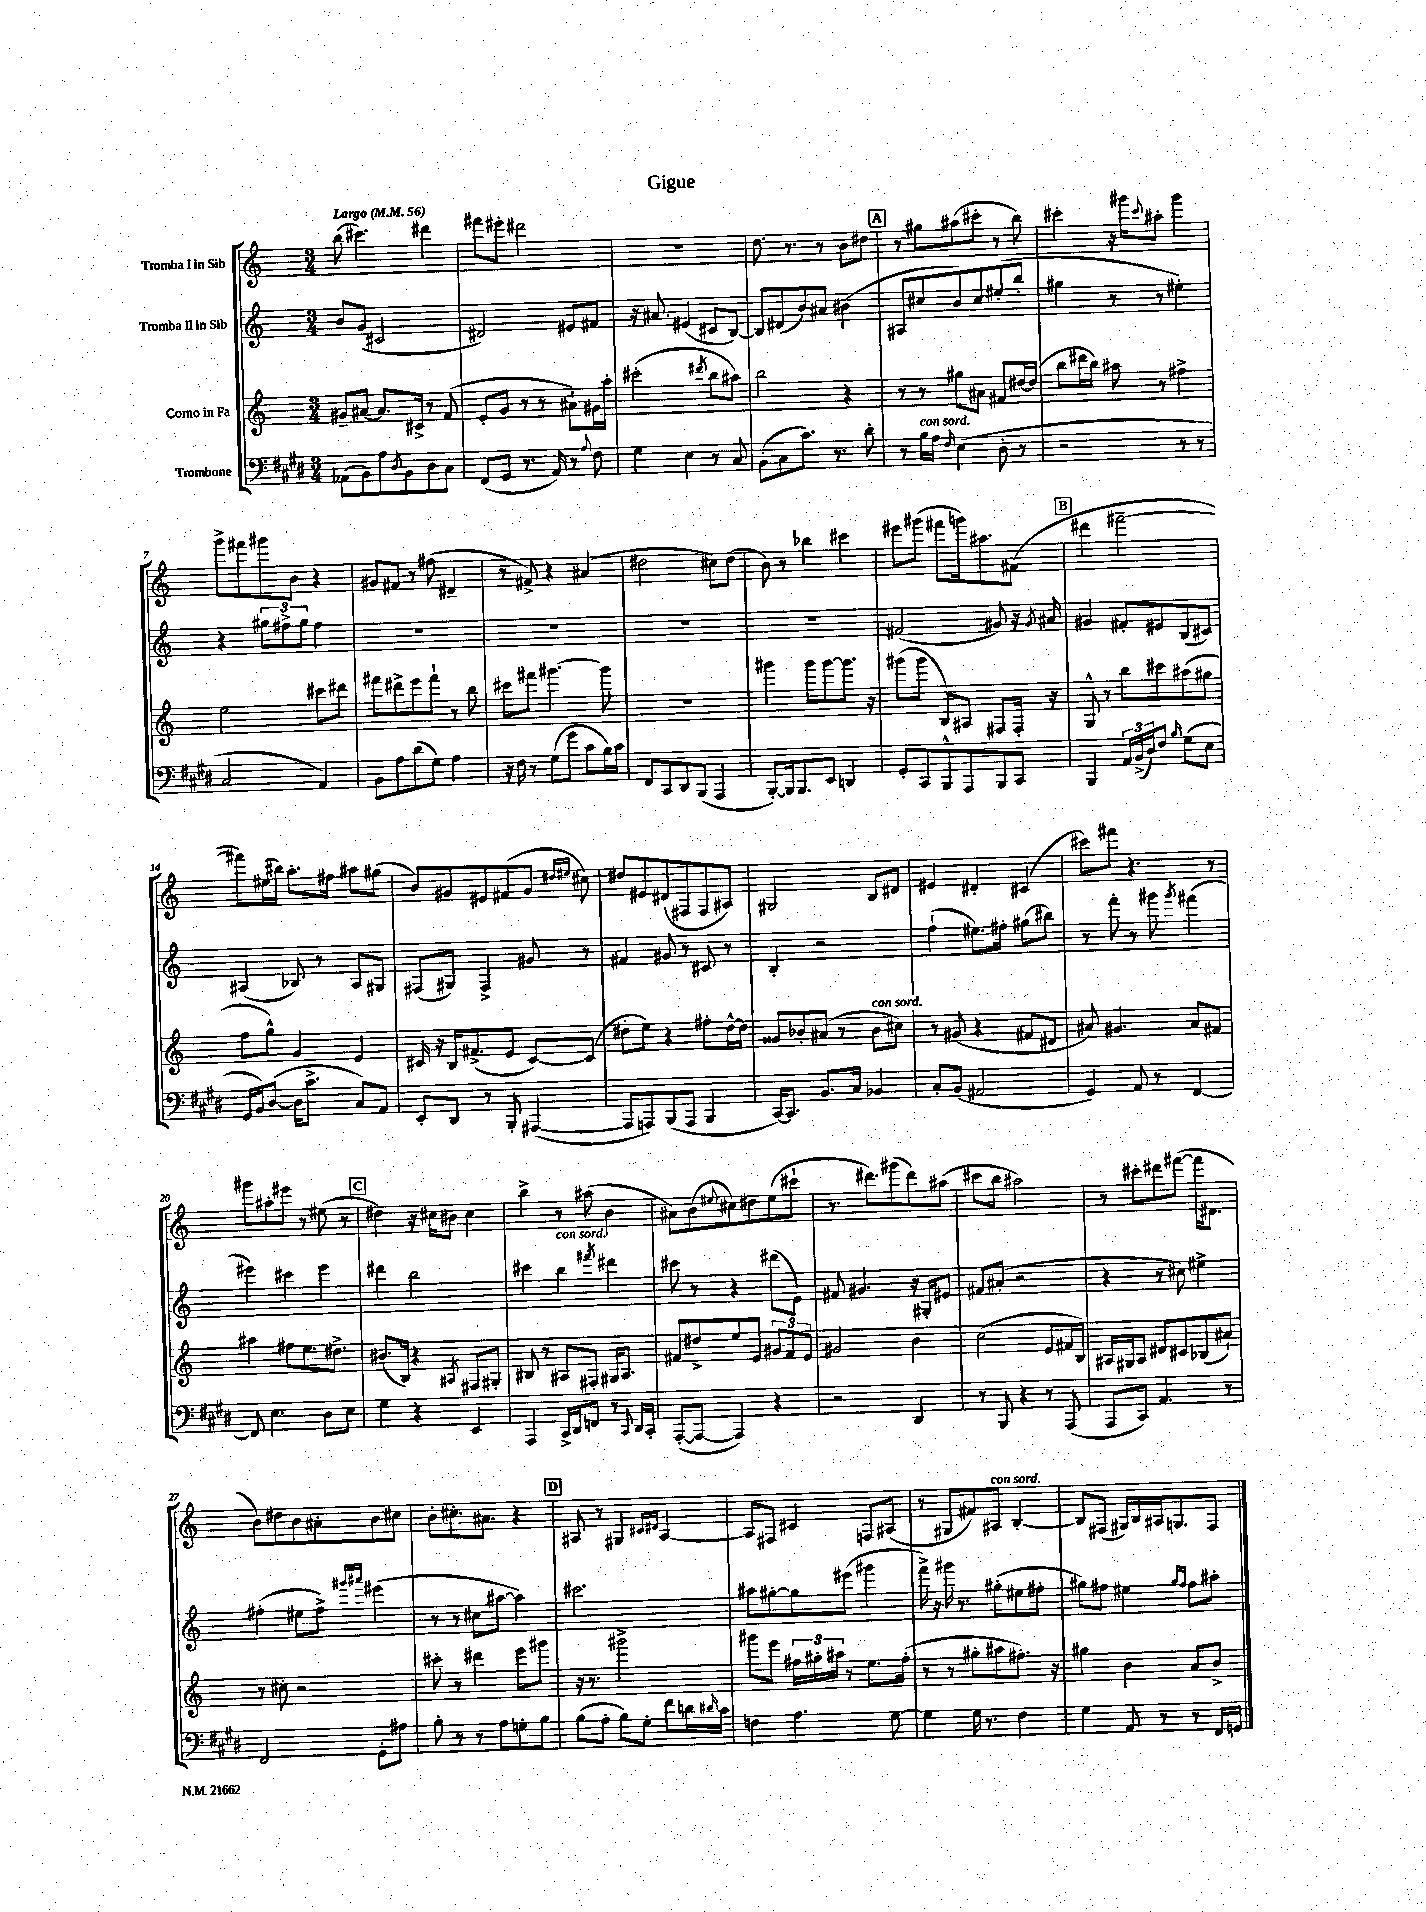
\header { title = "Gigue" }
<<
\new StaffGroup <<
\new Staff = "s0" \with { instrumentName = "Tromba I in Sib" } {
    \clef treble \key c \major \numericTimeSignature \time 3/4 \tempo "Largo" 4 = 56
    b''8( cis'''4.) dis'''4 |
    fis'''8 eis'''8-. dis'''2 |
    R2. |
    d''8. r8. r8 b'8 dis''8 |
    \mark \markup { \box "A" } r8 gis''8 ais''8( cis'''8-. r8 b''8) |
    cis'''4-. r16 gis'''16 \appoggiatura { cis'''8 } ais''8-. gis'''4 |
    g'''8-> fis'''8 gis'''8 b'8 r4 |
    gis'8 fis'8 r8 fis''8( dis'4-- |
    r8 fis'8->) r4 ais'4( |
    dis''2 cis''8) dis''8( |
    b'8) r8 bes''4 cis'''4 |
    eis'''8 gis'''8( fis'''8 g'''16) ais''8. fis'8( |
    \mark \markup { \box "B" } dis'''4 fis'''2~-- |
    fis'''8) eis''16( bis''16) a''8.-. fis''16 ais''8 gis''8( |
    b'8) gis'8 eis'8 fis'8( gis'8 \grace { dis''16 eis''16 } cis''8) |
    dis''8 eis'8 dis'8( fis8 fis8 ais8) |
    gis2 b8 dis'8 |
    eis'4 dis'4-. cis'4( |
    cis'''8) fis'''8 r4. r8 |
    gis'''8 ais''8-. eis'''8 r8 eis''8( r8 |
    \mark \markup { \box "C" } dis''4) r16 cis''16 bis'8 cis''4 |
    b''4-> r8 ais''8( b'4 |
    ais'8) b'8( \appoggiatura { eis''8 } cis''8) dis''8 eis''8( cis'''8-! |
    r8. dis'''8.) gis'''8( dis'''8) ais''8( |
    cis'''8 b''8 ais''2) |
    r8 cis'''8-. dis'''8 fis'''8~( fis'''16 dis'8. |
    b'8) dis''8 b'8 ais'8-. b'8 cis''8 |
    b'8-. cis''8.-. ais'8. r4 |
    \mark \markup { \box "D" } ais8 r8 gis4 \grace { cis'16 dis'16 } ais4~ |
    ais8 fis8 cis'4 f8 ais8( |
    r8 gis8 fis'8) ais8^\markup { \italic "con sord." } b4~-. |
    b8 fis8( gis16) b16 ais16 g8. fis8 \bar "|." |
}
\new Staff = "s1" \with { instrumentName = "Tromba II in Sib" } {
    \clef treble \key c \major \numericTimeSignature \time 3/4
    b'8 g'8( cis'2 |
    dis'2) eis'8 fis'8 |
    r16 ais'8. eis'4( cis'8 b8~) |
    b8 dis'8( b'8) ais'8 bis'4( |
    \mark \markup { \box "A" } ais8 cis''8 b'8) cis''8 eis''8-.( b''8-. |
    gis''4 r8 r8 eis''4-.) |
    r4 \tuplet 3/2 { gis''8 fis''8-> gis''8 } fis''4 |
    R2. |
    R2. |
    R2. |
    R2. |
    fis'2( gis'8) r16 \acciaccatura { gis'8 } ais'16 |
    \mark \markup { \box "B" } gis'4 fis'8-. eis'8 b8( cis'8) |
    ais4( bes8) r8 ais8 gis8 |
    fis8( gis8) fis4-> gis'8 r8 |
    fis'4 gis'8 r8 cis'8 r8 |
    b4-. r2 |
    f''4-!( eis''8.) fis''16-. gis''8( bis''8) |
    r8 f'''8-. r8 gis'''8 \acciaccatura { gis'''8 } fis'''4( |
    eis'''4) cis'''4 eis'''4 |
    \mark \markup { \box "C" } dis'''4 b''2 |
    cis'''4 b''4^\markup { \italic "con sord." } \acciaccatura { fis'''8 } dis'''4 |
    cis'''8 r8 r4 dis'''8( e'8) |
    fis'8 gis'4. r16 gis16-. eis'8 |
    fis'8 ais'8-.( r2 |
    r4 r8 cis''8) eis''4-> |
    fis''4-.( eis''8 fis''8->) \grace { gis'''16 ais'''16 } eis'''4( |
    r8 r8 cis''8 ais''8~ ais''4) |
    \mark \markup { \box "D" } cis'''2. |
    ais''8 gis''8~-. gis''8 eis'''8( gis'''4 |
    f'''16->) r16 gis'''16 r8. gis''8-.( eis''8 fis''8-. |
    gis''8) fis''8 eis''4 \grace { gis''16 fis''16 } fis''8 ais''8-. \bar "|." |
}
\new Staff = "s2" \with { instrumentName = "Corno in Fa" } {
    \clef treble \key c \major \numericTimeSignature \time 3/4
    gis'8-- ais'8~ ais'8. cis'16-> r8 f'8( |
    e'8-. g'8 r8 r8 ais'8-!) gis'16 a''16-. |
    cis'''2-.( \acciaccatura { dis'''8 } b''8 ais''8) |
    b''2 r4 |
    \mark \markup { \box "A" } r8 r8 gis''8 ais'8 fis'8 dis''16~ dis''16( |
    b''8 dis'''16 b''16) ais''8 r8 fis''4-> |
    e''2 cis'''8 dis'''8 |
    fis'''8 dis'''8-> e'''8 fis'''8-! r8 b''8 |
    cis'''8 fis'''8 gis'''4.~ gis'''8 |
    R2. |
    gis'''4 gis'''8 gis'''8~ gis'''8. r16 |
    gis'''8( gis'''8 b8) ais8 fis8 fis16-. r16 |
    \mark \markup { \box "B" } g8-^ r8 b''8 cis'''8 ais''8( gis''8 |
    f''8 g''8-^) g'4 e'4 |
    cis'16 r16 b16 fis'8.->( e'8 cis'8~) cis'8( |
    dis''8-. e''8) r4 fis''8-. dis''16~-^ dis''16 |
    gisis'8 bes'8-. ais'8( r8 bes'8^\markup { \italic "con sord." } cis''8) |
    r8 gis'8( r4 fis'8 dis'8 |
    ais'8) gis'4. ais'8 fis'8 |
    ais''4 fis''8 e''8. dis''8.-> |
    \mark \markup { \box "C" } bis'8.( b16) r4 \acciaccatura { ais8 } fis8 gis8-. |
    bis8 r8 ais8 fis8-. gis16 ais8. |
    fis'8 dis''8-> e''8 e'8 \tuplet 3/2 { gis'8 fis'8 e'8 } |
    gis'2 b'4 |
    c''2( e'8 fis'16 b16) |
    ais16 gis16 ais8 dis'8 cis'8 bes8( ais'8-!) |
    r8 cis''8-. r2 |
    cis'''8-. r8 dis'''4 e'''8 gis'''8 |
    \mark \markup { \box "D" } r16 r8. gis'''2-> |
    gis'''8 e'''8 \tuplet 3/2 { fis''16 gis''16-. ais''16 } r8 e''8. fis''16-.( |
    r8 r8 gis''8-. ais''8 fis''8.-.) r16 |
    gis''4 b'4 a'8 b'8-> \bar "|." |
}
\new Staff = "s3" \with { instrumentName = "Trombone" } {
    \clef bass \key e \major \numericTimeSignature \time 3/4
    aes,8( b,8) a8 \acciaccatura { dis8 } b,8 dis8 cis8 |
    fis,8( gis,8 r8. a,16) r8 \appoggiatura { a8 } fis8 |
    gis4 e4 r8 cis8 |
    b,8-.( cis8 cis'8.) r8. dis'8-. |
    \mark \markup { \box "A" } r8 b16^\markup { \italic "con sord." } a16 \grace { fis16 } e4( dis8-. r8 |
    r2 r8 r8 |
    cis2 a,4) |
    b,8 a8 dis'8( gis8) a4 |
    r16 fis16 r8 gis8( gis'8 cis'8 b16) cis'16 |
    fis,8 cis,8 dis,8 b,,8( a,,4 |
    b,,8~-.) b,,16 b,,8. e,8 d,4 |
    gis,8-. cis,8 b,,8-^ a,,8 b,,8 cis,8 |
    \mark \markup { \box "B" } b,,4 \tuplet 3/2 { a,16 b,16->( dis16) } fis8 \grace { b16 } gis8( e8 |
    gis,16 b,16) dis8~( dis16 cis'8.-> cis8) a,8 |
    e,8-. dis,8 r8 b,,8-. ais,,4~( |
    ais,,8 a,,8) b,,8( a,,8 b,,4 |
    cis,16~) cis,8. b,8. cis16 bes,4 |
    cis8-. b,8( ais,2 |
    gis,4) a,8 r8 fis,4~ |
    fis,8 e4. dis8 e8 |
    \mark \markup { \box "C" } gis4 r4 e,4 |
    a,,4 cis,16-> dis,16 f,8 r8 \appoggiatura { cis,8 } dis,16 cis,16-. |
    a,,8~-.( a,,8~ a,,4) r4 |
    r2 dis,4 |
    r8 b,,8 r4 r8 a,,8( |
    a,,8 cis,8) a,4. r8 |
    fis,2 gis,8-. ais8 |
    b8-. r8 r8 a8 g8-. b8 |
    \mark \markup { \box "D" } b8( a8-. b8) gis8-. fis'8 d'16 \grace { dis'16 } cis'16 |
    f4 a4. gis8~ |
    gis4 gis16 r8. fis4 |
    gis4 a,8 r8 r8 fis,16 g,16 \bar "|." |
}
>>
>>
